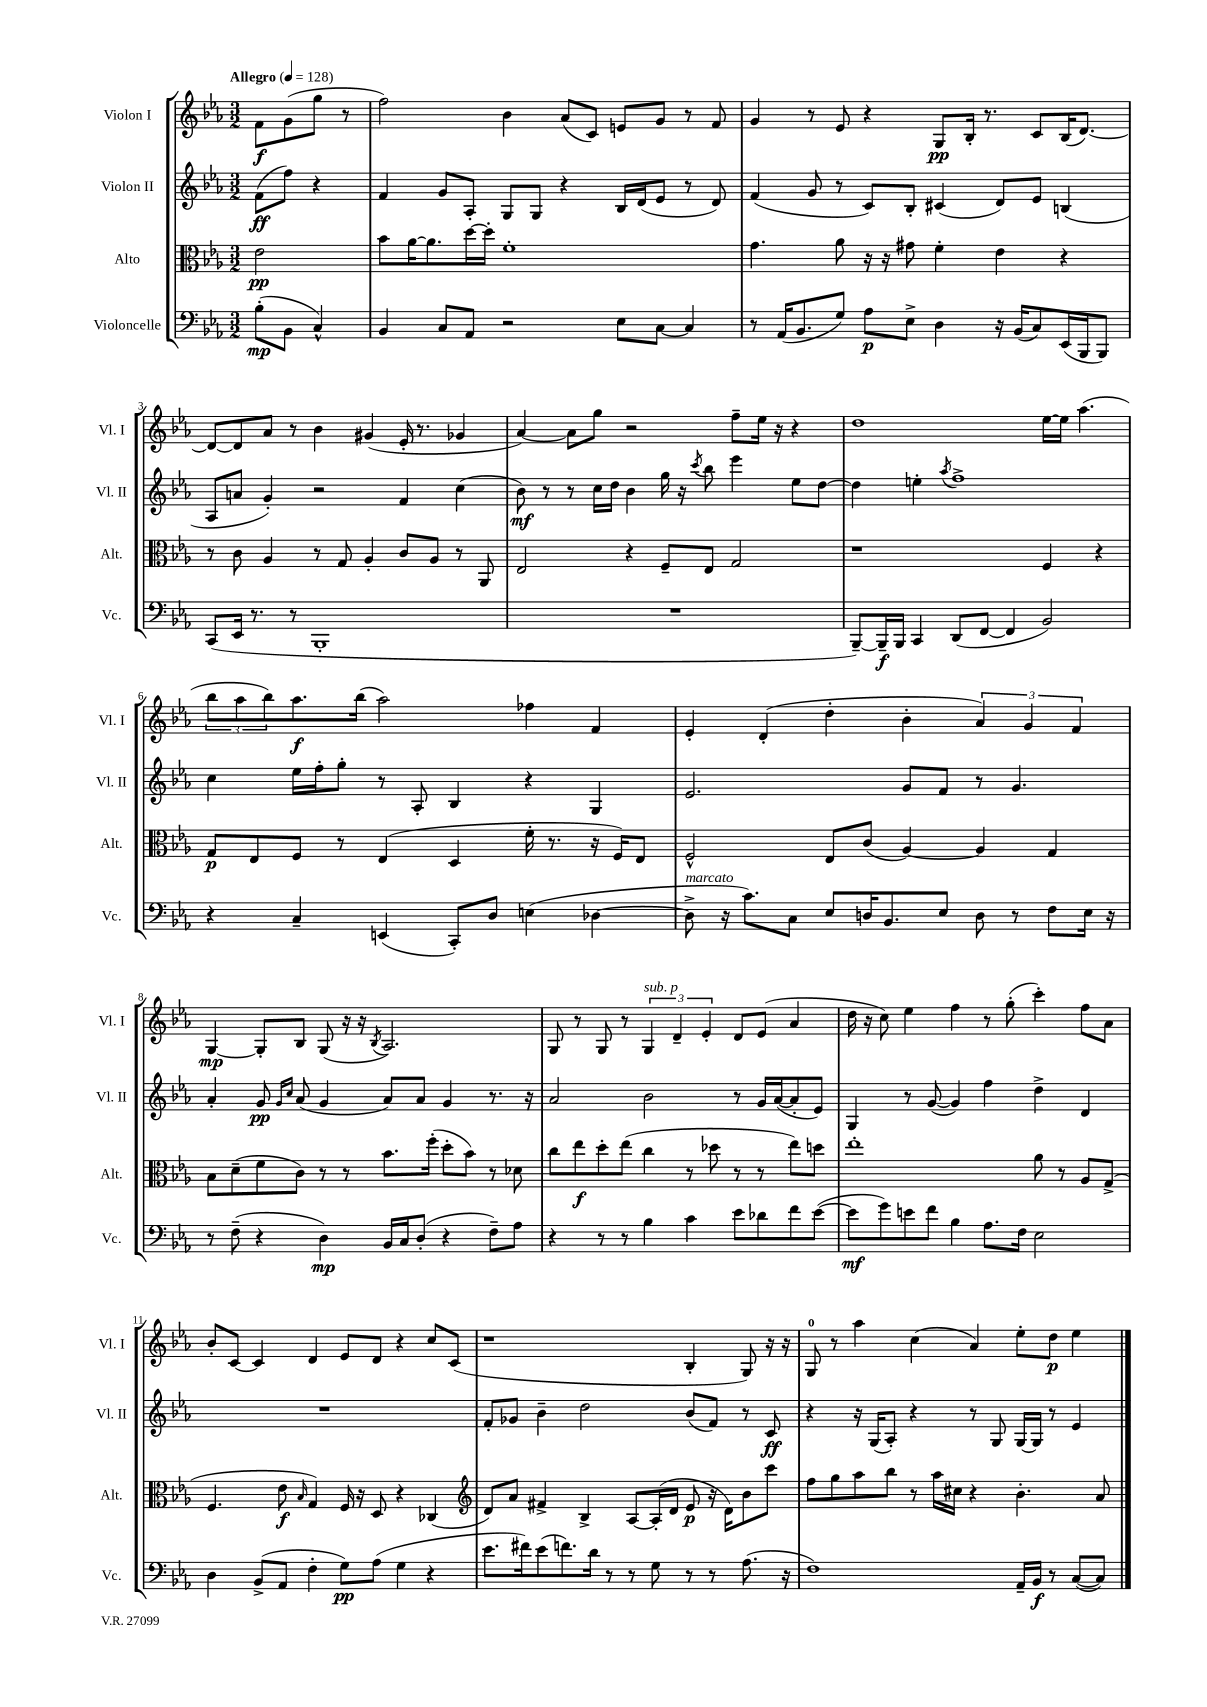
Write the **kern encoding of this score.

**kern	**dynam	**kern	**dynam	**kern	**dynam	**kern	**dynam
*part4	*part4	*part3	*part3	*part2	*part2	*part1	*part1
*staff4	*staff4	*staff3	*staff3	*staff2	*staff2	*staff1	*staff1
*I"Violoncelle	*	*I"Alto	*	*I"Violon II	*	*I"Violon I	*
*I'Vc.	*	*I'Alt.	*	*I'Vl. II	*	*I'Vl. I	*
*clefF4	*	*clefC3	*	*clefG2	*	*clefG2	*
*k[b-e-a-]	*	*k[b-e-a-]	*	*k[b-e-a-]	*	*k[b-e-a-]	*
*M3/2	*	*M3/2	*	*M3/2	*	*M3/2	*
*MM128	*	*MM128	*	*MM128	*	*MM128	*
=	=	=	=	=	=	=	=
!	!	!	!	!	!	!LO:TX:a:B:t=Allegro	!
(8B-'\L	mp	2e-\	pp	(8f\L	ff	8f\L	f
8BB-\J	.	.	.	8ff\J)	.	(8g\	.
4C^^/)	.	.	.	4r	.	8gg\J	.
.	.	.	.	.	.	8r	.
=1	=1	=1	=1	=1	=1	=1	=1
4BB-/	.	8b-\L	.	4f/	.	2ff\)	.
.	.	[16a-\K	.	.	.	.	.
.	.	8.a-\]	.	.	.	.	.
8C/L	.	.	.	8g/L	.	.	.
8AA-/J	.	[16dd\L	.	8A-'/J	.	.	.
.	.	16dd'\JJ]	.	.	.	.	.
2r	.	1f'	.	8G/L	.	4b-\	.
.	.	.	.	8G/J	.	.	.
.	.	.	.	4r	.	(8a-/L	.
.	.	.	.	.	.	8c/J)	.
8E-\L	.	.	.	16B-/LL	.	8en/L	.
.	.	.	.	(16d/J	.	.	.
[8C\J	.	.	.	8e-/J	.	8g/J	.
4C/]	.	.	.	8r	.	8r	.
.	.	.	.	8d/)	.	8f/	.
=2	=2	=2	=2	=2	=2	=2	=2
8r	.	4.g\	.	(4f/	.	4g/	.
(16AA-/KL	.	.	.	.	.	.	.
8.BB-/	.	.	.	.	.	.	.
.	.	.	.	8g/	.	8r	.
8G/J)	.	8a-\	.	8r	.	8e-/	.
8A-\L	p	16r	.	8c/L)	.	4r	.
.	.	16r	.	.	.	.	.
8E-^\J	.	8g#X\	.	8B-'/J	.	.	.
4D\	.	4f'\	.	(4c#X/	.	8G/L	pp
.	.	.	.	.	.	16B-'/Jk	.
.	.	.	.	.	.	8.r	.
16r	.	4e-\	.	8d/L)	.	.	.
(16BB-/KL	.	.	.	.	.	.	.
8C/)	.	.	.	8e-/J	.	8c/L	.
(16EE-/L	.	4r	.	(4Bn/	.	(16B-/K	.
16BBB-/J	.	.	.	.	.	[8.d/J)	.
8BBB-/J)	.	.	.	.	.	.	.
!!LO:LB:g=z
=3	=3	=3	=3	=3	=3	=3	=3
(8CC/L	.	8r	.	8A-/L	.	8d/L_	.
16EE-/Jk	.	8c\	.	8an/J	.	8d/]	.
8.r	.	.	.	.	.	.	.
.	.	4A-/	.	4g'/)	.	8a-/J	.
8r	.	.	.	.	.	8r	.
1BBB-'	.	8r	.	2r	.	4b-\	.
.	.	8G/	.	.	.	.	.
.	.	4A-'/	.	.	.	(4g#X/	.
.	.	8c/L	.	4f/	.	16e-'/	.
.	.	.	.	.	.	8.r	.
.	.	8A-/J	.	.	.	.	.
.	.	8r	.	(4cc\	.	4g-X/	.
.	.	8AA-/	.	.	.	.	.
=4	=4	=4	=4	=4	=4	=4	=4
1.r	.	2E-/	.	8b-\)	mf	[4a-/)	.
.	.	.	.	8r	.	.	.
.	.	.	.	8r	.	8a-\L]	.
.	.	.	.	16cc\LL	.	8gg\J	.
.	.	.	.	16dd\JJ	.	.	.
.	.	4r	.	4b-\	.	2r	.
.	.	8F~/L	.	16gg\	.	.	.
.	.	.	.	16r	.	.	.
.	.	.	.	8qccc/	.	.	.
.	.	8E-/J	.	8bb-\	.	.	.
.	.	2G/	.	4eee-\	.	8ff~\L	.
.	.	.	.	.	.	16ee-\Jk	.
.	.	.	.	.	.	16r	.
.	.	.	.	8ee-\L	.	4r	.
.	.	.	.	[8dd\J	.	.	.
=5	=5	=5	=5	=5	=5	=5	=5
[8BBB-~/L)	.	1r	.	4dd\]	.	1dd	.
16BBB-~/L]	f	.	.	.	.	.	.
16BBB-/JJ	.	.	.	.	.	.	.
4CC/	.	.	.	4een'\	.	.	.
.	.	.	.	8qaa-/	.	.	.
(8DD/L	.	.	.	1ff^	.	.	.
[8FF/J	.	.	.	.	.	.	.
4FF/]	.	.	.	.	.	.	.
2BB-/)	.	4F/	.	.	.	[16ee-\LL	.
.	.	.	.	.	.	16ee-\JJ]	.
.	.	.	.	.	.	(4.aa-\	.
.	.	4r	.	.	.	.	.
!!LO:LB:g=z
=6	=6	=6	=6	=6	=6	=6	=6
4r	.	8G/L	p	4cc\	.	12bb-\L	.
.	.	.	.	.	.	12aa-\	.
.	.	8E-/	.	.	.	.	.
.	.	.	.	.	.	12bb-\)	.
4C~/	.	8F/J	.	16ee-\LL	.	8.aa-\	f
.	.	.	.	16ff'\J	.	.	.
.	.	8r	.	8gg'\J	.	.	.
.	.	.	.	.	.	(16bb-\Jk	.
(4EEn/	.	(4E-/	.	8r	.	2aa-\)	.
.	.	.	.	8A-'/	.	.	.
8CC'/L)	.	4D/	.	4B-/	.	.	.
8D/J	.	.	.	.	.	.	.
(4En\	.	16f'\	.	4r	.	4ff-X\	.
.	.	8.r	.	.	.	.	.
[4D-X\	.	16r	.	4G/	.	4f/	.
.	.	16F/KL)	.	.	.	.	.
.	.	8E-/J	.	.	.	.	.
=7	=7	=7	=7	=7	=7	=7	=7
!LO:TX:a:i:t=marcato	!	!	!	!	!	!	!
8D-^\]	.	2F^^/	.	2.e-/	.	4e-'/	.
16r	.	.	.	.	.	.	.
8.c\L)	.	.	.	.	.	.	.
.	.	.	.	.	.	(4d'/	.
8C\J	.	.	.	.	.	.	.
8E-/L	.	8E-/L	.	.	.	4dd'\	.
16Dn/K	.	(8c/J	.	.	.	.	.
8.BB-/	.	.	.	.	.	.	.
.	.	[4A-/)	.	8g/L	.	4b-'\	.
8E-/J	.	.	.	8f/J	.	.	.
8D\	.	4A-/]	.	8r	.	6a-/)	.
8r	.	.	.	4.g/	.	.	.
.	.	.	.	.	.	6g/	.
8F\L	.	4G/	.	.	.	.	.
.	.	.	.	.	.	6f/	.
16E-\Jk	.	.	.	.	.	.	.
16r	.	.	.	.	.	.	.
!!LO:LB:g=z
=8	=8	=8	=8	=8	=8	=8	=8
8r	.	8B-\L	.	4a-'/	.	[4G/	mp
(8F~\	.	(8d~\	.	.	.	.	.
4r	.	8f\	.	8g/	pp	8G'/L]	.
.	.	.	.	16qqg/LL	.	.	.
.	.	.	.	16qqcc/JJ	.	.	.
.	.	8c\J)	.	(8a-/	.	8B-/J	.
4D\)	mp	8r	.	4g/	.	(8G/	.
.	.	8r	.	.	.	16r	.
.	.	.	.	.	.	16r	.
.	.	.	.	.	.	8qB-/	.
16BB-/LL	.	8.b-\L	.	8a-/L)	.	2.A-/)	.
16C/J	.	.	.	.	.	.	.
(8D'/J	.	.	.	8a-/J	.	.	.
.	.	(16ff'\Jk	.	.	.	.	.
4r	.	8dd'\L	.	4g/	.	.	.
.	.	8b-\J)	.	.	.	.	.
8F~\L)	.	8r	.	8.r	.	.	.
8A-\J	.	8d-X\	.	.	.	.	.
.	.	.	.	16r	.	.	.
=9	=9	=9	=9	=9	=9	=9	=9
4r	.	8cc\L	.	2a-/	.	8G/	.
.	.	8ee-\	f	.	.	8r	.
8r	.	8dd'\	.	.	.	8G/	.
8r	.	(8ee-\J	.	.	.	8r	.
!	!	!	!	!	!	!LO:TX:a:i:t=sub. p	!
4B-\	.	4cc\	.	2b-\	.	6G/	.
.	.	.	.	.	.	6d~/	.
4c\	.	8r	.	.	.	.	.
.	.	.	.	.	.	6e-'/	.
.	.	8dd-X\	.	.	.	.	.
8e-\L	.	8r	.	8r	.	8d/L	.
8d-X\	.	8r	.	16g/LL	.	(8e-/J	.
.	.	.	.	([16a-/J	.	.	.
8f\	.	8ee-\L)	.	8a-'/]	.	4a-/	.
([8e-\J	.	8ddn\J	.	8e-/J)	.	.	.
=10	=10	=10	=10	=10	=10	=10	=10
8e-\L]	mf	1ee-'	.	4G/	.	16dd\	.
.	.	.	.	.	.	16r	.
8g\)	.	.	.	.	.	8cc\)	.
8en\	.	.	.	8r	.	4ee-\	.
8f\J	.	.	.	([8g/	.	.	.
4B-\	.	.	.	4g/])	.	4ff\	.
8.A-\L	.	.	.	4ff\	.	8r	.
.	.	.	.	.	.	(8gg'\	.
16F\Jk	.	.	.	.	.	.	.
2E-\	.	8a-\	.	4dd^\	.	4ccc'\)	.
.	.	8r	.	.	.	.	.
.	.	8A-/L	.	4d/	.	8ff\L	.
.	.	(8G^/J	.	.	.	8a-\J	.
!!LO:LB:g=z
=11	=11	=11	=11	=11	=11	=11	=11
4D\	.	4.F/	.	1.r	.	8b-'/L	.
.	.	.	.	.	.	[8c/J	.
(8BB-^/L	.	.	.	.	.	4c/]	.
8AA-/J	.	8e-\	f	.	.	.	.
.	.	16qqB-/	.	.	.	.	.
4F'\	.	4G/)	.	.	.	4d/	.
8G\L)	pp	16F/	.	.	.	8e-/L	.
.	.	16r	.	.	.	.	.
(8A-\J	.	8D/	.	.	.	8d/J	.
4G\	.	4r	.	.	.	4r	.
4r	.	(4C-X/	.	.	.	8cc/L	.
.	.	.	.	.	.	(8c/J	.
=12	=12	=12	=12	=12	=12	=12	=12
*	*	*clefG2	*	*	*	*	*
8.e-\L	.	8d/L)	.	8f'/L	.	1r	.
.	.	8a-/J	.	8g-X/J	.	.	.
16f#X\k)	.	.	.	.	.	.	.
(8e-\	.	4f#X^/	.	4b-~\	.	.	.
8.fn\)	.	.	.	.	.	.	.
.	.	4B-^/	.	2dd\	.	.	.
16d\Jk	.	.	.	.	.	.	.
8r	.	.	.	.	.	.	.
8r	.	[8A-/L	.	.	.	.	.
8G\	.	(16A-'/L]	.	.	.	.	.
.	.	16d/JJ	.	.	.	.	.
8r	.	8e-/	p	(8b-/L	.	4B-'/	.
8r	.	16r	.	8f/J)	.	.	.
.	.	16d\KL)	.	.	.	.	.
(8.A-\	.	8b-\	.	8r	.	8G/)	.
.	.	8ccc\J	.	8c/	ff	16r	.
16r	.	.	.	.	.	16r	.
=13	=13	=13	=13	=13	=13	=13	=13
1F)	.	8ff\L	.	4r	.	8G/	.
.	.	8gg\	.	.	.	8r	.
.	.	8aa-\	.	16r	.	4aa-\	.
.	.	.	.	(16G/KL	.	.	.
.	.	8bb-\J	.	8A-'/J)	.	.	.
.	.	8r	.	4r	.	(4cc\	.
.	.	16aa-\LL	.	.	.	.	.
.	.	16cc#X\JJ	.	.	.	.	.
.	.	4r	.	8r	.	4a-/)	.
.	.	.	.	8G/	.	.	.
16AA-~/LL	.	4.b-'\	.	[16G/LL	.	8ee-'\L	.
16BB-/JJ	f	.	.	16G/JJ]	.	.	.
8r	.	.	.	8r	.	8dd\J	p
([8C/L	.	.	.	4e-/	.	4ee-\	.
8C/J])	.	8a-/	.	.	.	.	.
==	==	==	==	==	==	==	==
*-	*-	*-	*-	*-	*-	*-	*-
